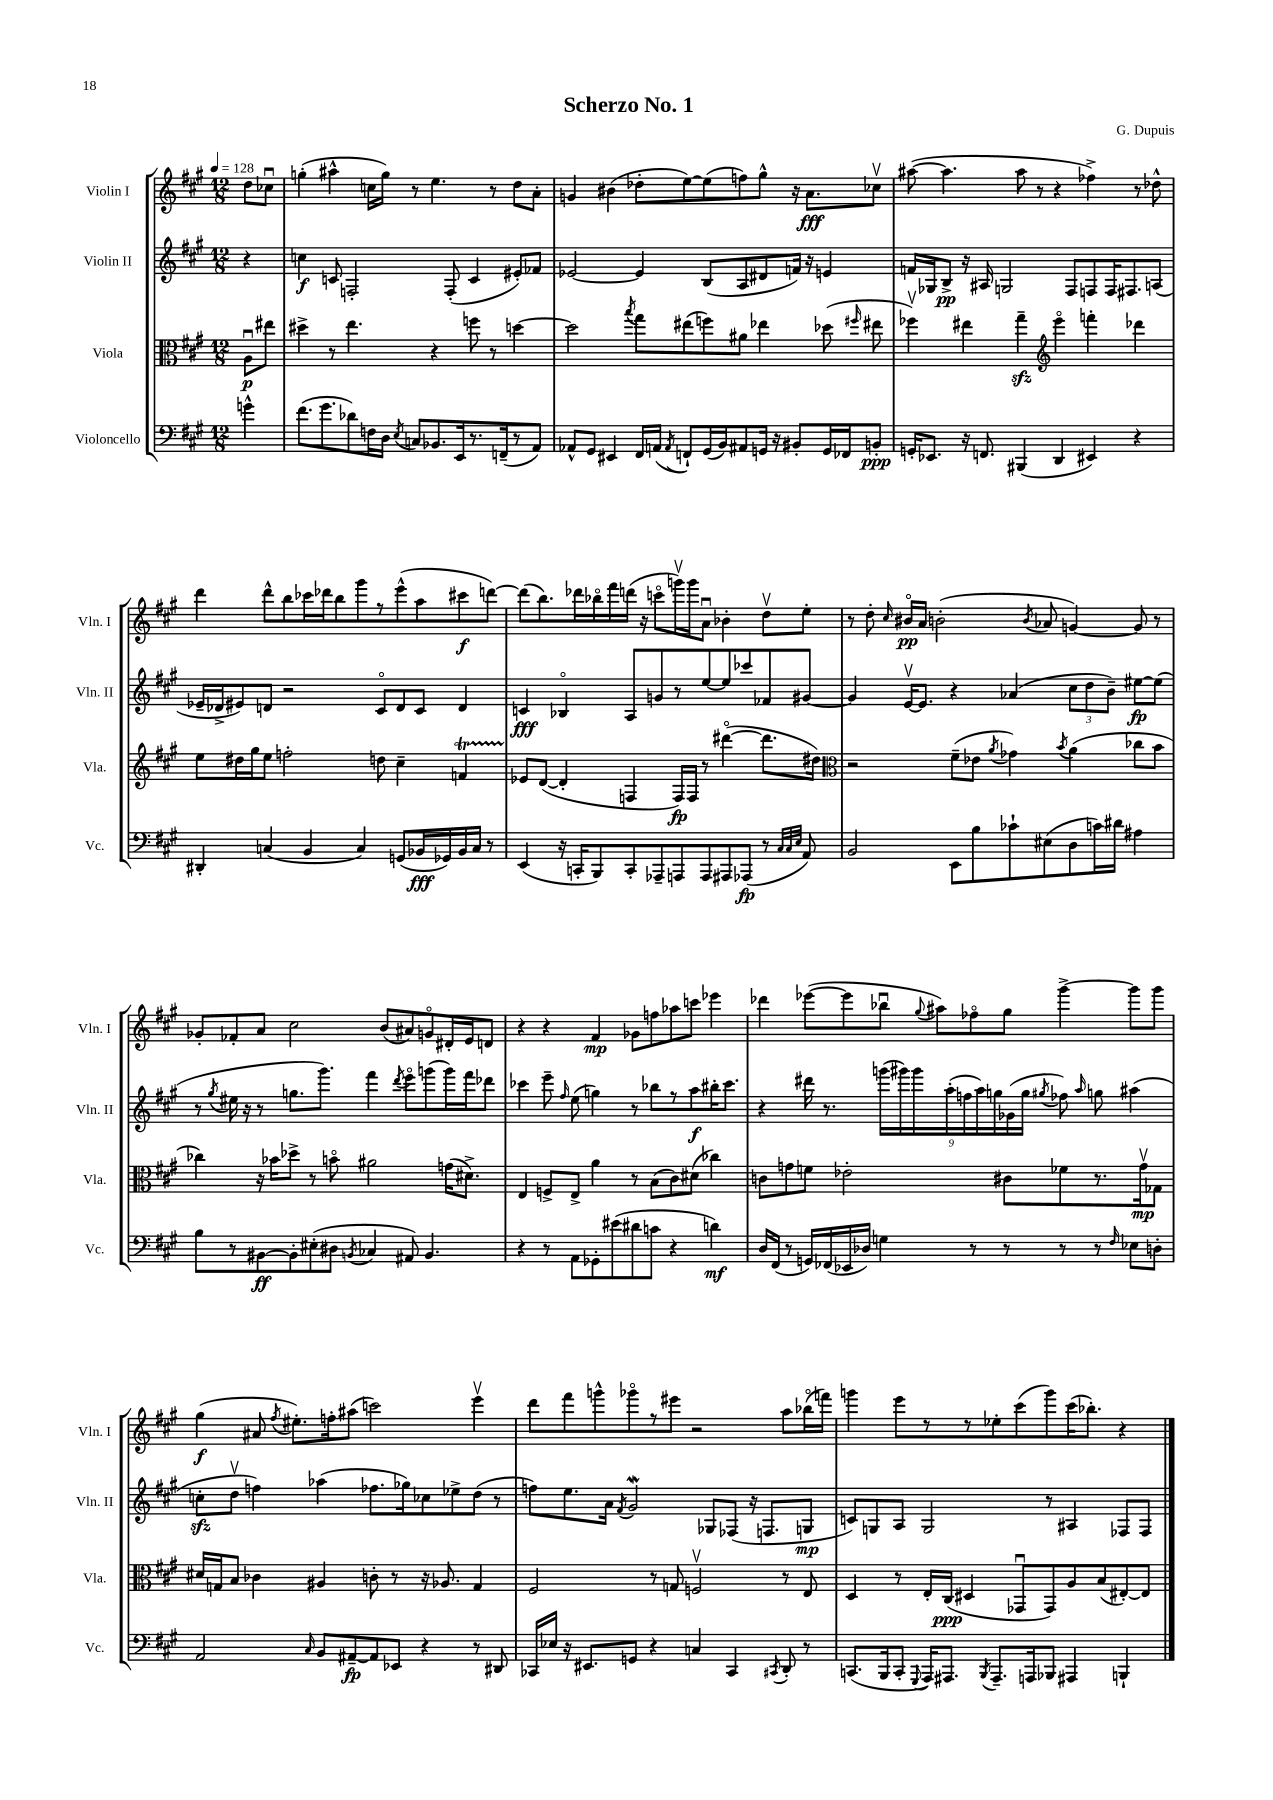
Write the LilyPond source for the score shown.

\header { title = "Scherzo No. 1" composer = "G. Dupuis" }
<<
\new StaffGroup <<
\new Staff = "s0" \with { instrumentName = "Violin I" shortInstrumentName = "Vln. I" } {
    \clef treble \key a \major \numericTimeSignature \time 12/8 \partial 4 \tempo 4 = 128
    \autoBeamOff d''8[ ces''8]\downbow |
    g''4-.( ais''4-^ c''16[ g''16]) r8 e''4. r8 d''8[ a'8]-. |
    g'4 bis'4( des''8[-. e''8~) e''8( f''8) gis''8]-^ r16 a'8.[\fff ces''8]\upbow |
    ais''8~( ais''4. ais''8 r8 r4 fes''4->) r8 des''8-^ |
    d'''4 d'''8[-^ b''8 ces'''16 des'''16 b''8 gis'''8 r8 e'''8-^( a''8 cis'''8\f d'''8]~) |
    d'''8[( b''8.) des'''16 bes''16\flageolet fis'''16 d'''16]( r16 c'''8[\flageolet g'''16\upbow) g'''16 a'8]\downbow bes'4-. d''8[\upbow e''8]-. |
    r8 d''8-. \grace { cis''16 } bis'16[\flageolet\pp a'16] b'2-.( \acciaccatura { b'8 } aes'8 g'4~) g'8 r8 |
    ges'8[-. fes'8-. a'8] cis''2 b'8[( ais'8) g'8\flageolet dis'16-. e'16 d'8] |
    r4 r4 fis'4\mp ges'8[ f''8 aes''8 c'''8] ees'''4 |
    des'''4 ees'''8[~( ees'''8 bes''8]\downbow \appoggiatura { gis''8 } ais''8[) fes''8\flageolet gis''8] gis'''4~-> gis'''8[ gis'''8] |
    gis''4\f( ais'8 \acciaccatura { fis''8 } eis''8.[-.) f''16-. ais''8]( c'''2) e'''4\upbow |
    d'''8[ fis'''8 g'''8-^ ges'''8\flageolet r8 eis'''8] r2 a''8[ bes''16\flageolet( f'''16]) |
    g'''4 e'''8[ r8 r8 ees''8-. cis'''8( g'''8) cis'''16( bes''8.]-.) r4 \bar "|." |
}
\new Staff = "s1" \with { instrumentName = "Violin II" shortInstrumentName = "Vln. II" } {
    \clef treble \key a \major \numericTimeSignature \time 12/8 \partial 4
    \autoBeamOff r4 |
    c''4\f c'8 f2-. f8-.( c'4 eis'8[-.) fes'8] |
    ees'2~ ees'4 b8[( a8 dis'8 f'16]) r16 e'4 |
    f'16[ ges16 b8]->\pp r16 ais16 g2 fis8[ f8 f16 fis8. a8]( |
    ees'16[-- des'16-> eis'8) d'8] r2 cis'8[\flageolet d'8 cis'8] d'4 |
    c'4\fff bes4\flageolet a8[ g'8 r8 e''8~ e''8 ces'''8 fes'8 gis'8]~ |
    gis'4 e'16[~\upbow e'8.] r4 aes'4( \tuplet 3/2 { cis''8[ d''8 b'8]--) } eis''8[~\fp eis''8]( |
    r8 \acciaccatura { gis''8 } eis''16 r16 r8 g''8.[ gis'''8.]) fis'''4 \acciaccatura { d'''8 } e'''8[\flageolet g'''8( g'''16) fis'''16 des'''8] |
    ces'''4 e'''8-- \grace { fis''16 } e''8( g''4) r8 bes''8[ r8 a''8\f bis''16-. ces'''8.] |
    r4 dis'''16 r8. \tuplet 9/8 { g'''16[( gis'''16) gis'''16 a''16-.( f''16 a''16) g''16 ges'16( g''16] } \acciaccatura { gis''8 } fes''8) \grace { a''16 } g''8 ais''4( |
    c''8[-.\sfz d''8]\upbow f''4) aes''4( fes''8.[ ges''16) ces''8 ees''8-> d''8]( r8 |
    f''8[) e''8. a'16] \acciaccatura { fis'8 } gis'2\mordent ges8[ fes8]( r16 f8.[ g8]\mp |
    c'8[) g8 a8] g2 r8 ais4 fes8[ fes8] \bar "|." |
}
\new Staff = "s2" \with { instrumentName = "Viola" shortInstrumentName = "Vla." } {
    \clef alto \key a \major \numericTimeSignature \time 12/8 \partial 4
    \autoBeamOff a8[\downbow\p eis''8] |
    dis''4-> r8 e''4. r4 f''8 r8 d''4~ |
    d''2 \acciaccatura { b''8 } gis''8[ eis''8( f''8) ais'8] ees''4 des''8( \grace { fis''16 } eis''8 |
    fes''4\upbow) eis''4 gis''4--\sfz \clef treble e'''4\flageolet f'''4-. des'''4 |
    e''8[ dis''16 gis''16 e''8] f''2-. d''8 cis''4-- f'4\startTrillSpan |
    ees'8[\stopTrillSpan d'8]~( d'4-. f4 f16[\fp) f16] r8 dis'''4~\flageolet( dis'''8.[ dis''16]) |
    \clef alto r2 fis'8[--( ees'8] \acciaccatura { a'8 } ges'4) \acciaccatura { b'8 } a'4( ces''8[ b'8] |
    ces''4) r16 bes'16[ des''8]-> r8 b'8\flageolet ais'2 g'16[( dis'8.]->) |
    e4 f8[-> e8]-> a'4 r8 b8[( cis'8) dis'8]( ces''4) |
    c'8[ g'8 f'8] ees'2-. cis'8[ fes'8 r8. g'16\upbow\mp ges8] |
    dis'16[ g16 b8] ces'4 ais4 c'8-. r8 r16 aes8. g4 |
    fis2 r8 g8 f2\upbow r8 e8 |
    d4 r8 e16[-. cis16]\ppp( dis4 ges,8[\downbow ges,8) a8 b8( eis8~-.) eis8] \bar "|." |
}
\new Staff = "s3" \with { instrumentName = "Violoncello" shortInstrumentName = "Vc." } {
    \clef bass \key a \major \numericTimeSignature \time 12/8 \partial 4
    \autoBeamOff g'4-^ |
    fis'8.[( gis'8. des'8) f16 d16] \acciaccatura { e8 } c8[ bes,8. e,16 r8. f,16--( r8 a,8]) |
    aes,8[-^ gis,8] eis,4 fis,16[ a,16]( \acciaccatura { a,8 } f,8[-!) gis,16( b,16) ais,8 g,16] r16 bis,8[-. g,16 fes,16 b,8]-.\ppp |
    g,16[-. ees,8.] r16 f,8. bis,,4( d,4 eis,4) r4 |
    dis,4-. c4( b,4 c4) g,8[( bes,16\fff ges,16) bes,16 c16] r8 |
    e,4( r16 c,16[-. b,,8) c,8-. aes,,8-- a,,8 a,,8 ais,,8 aes,,8]\fp( r8 \grace { cis32[ cis32 e32] } a,8) |
    b,2 e,8[ b8 ces'8-! eis8( d8 c'16) dis'16] ais4 |
    b8[ r8 bis,8~\ff bis,8-. eis8-.( dis8] \acciaccatura { b,8 } ces4 ais,8) b,4. |
    r4 r8 a,8[ ges,8-. eis'8( dis'8 c'8] r4 d'4\mf) |
    d16[ fis,16]( r8 g,16[) fes,16( ees,16 des16]) g4 r8 r8 r8 r8 \grace { fis16 } ees8[ d8]-. |
    a,2 \grace { cis16 } b,8[ ais,8~--\fp ais,8 ees,8] r4 r8 dis,8 |
    ces,16[ ees16] r16 eis,8.[ g,8] r4 c4 ces,4 \acciaccatura { cis,8 } d,8-. r8 |
    c,8.[( b,,16 c,8]-. \appoggiatura { gis,,8 } a,,16[) ais,,8.] \acciaccatura { b,,8 } ais,,8.[-- a,,16 bes,,8] ais,,4 b,,4-! \bar "|." |
}
>>
>>
\layout { \context { \Score \remove "Bar_number_engraver" } }
